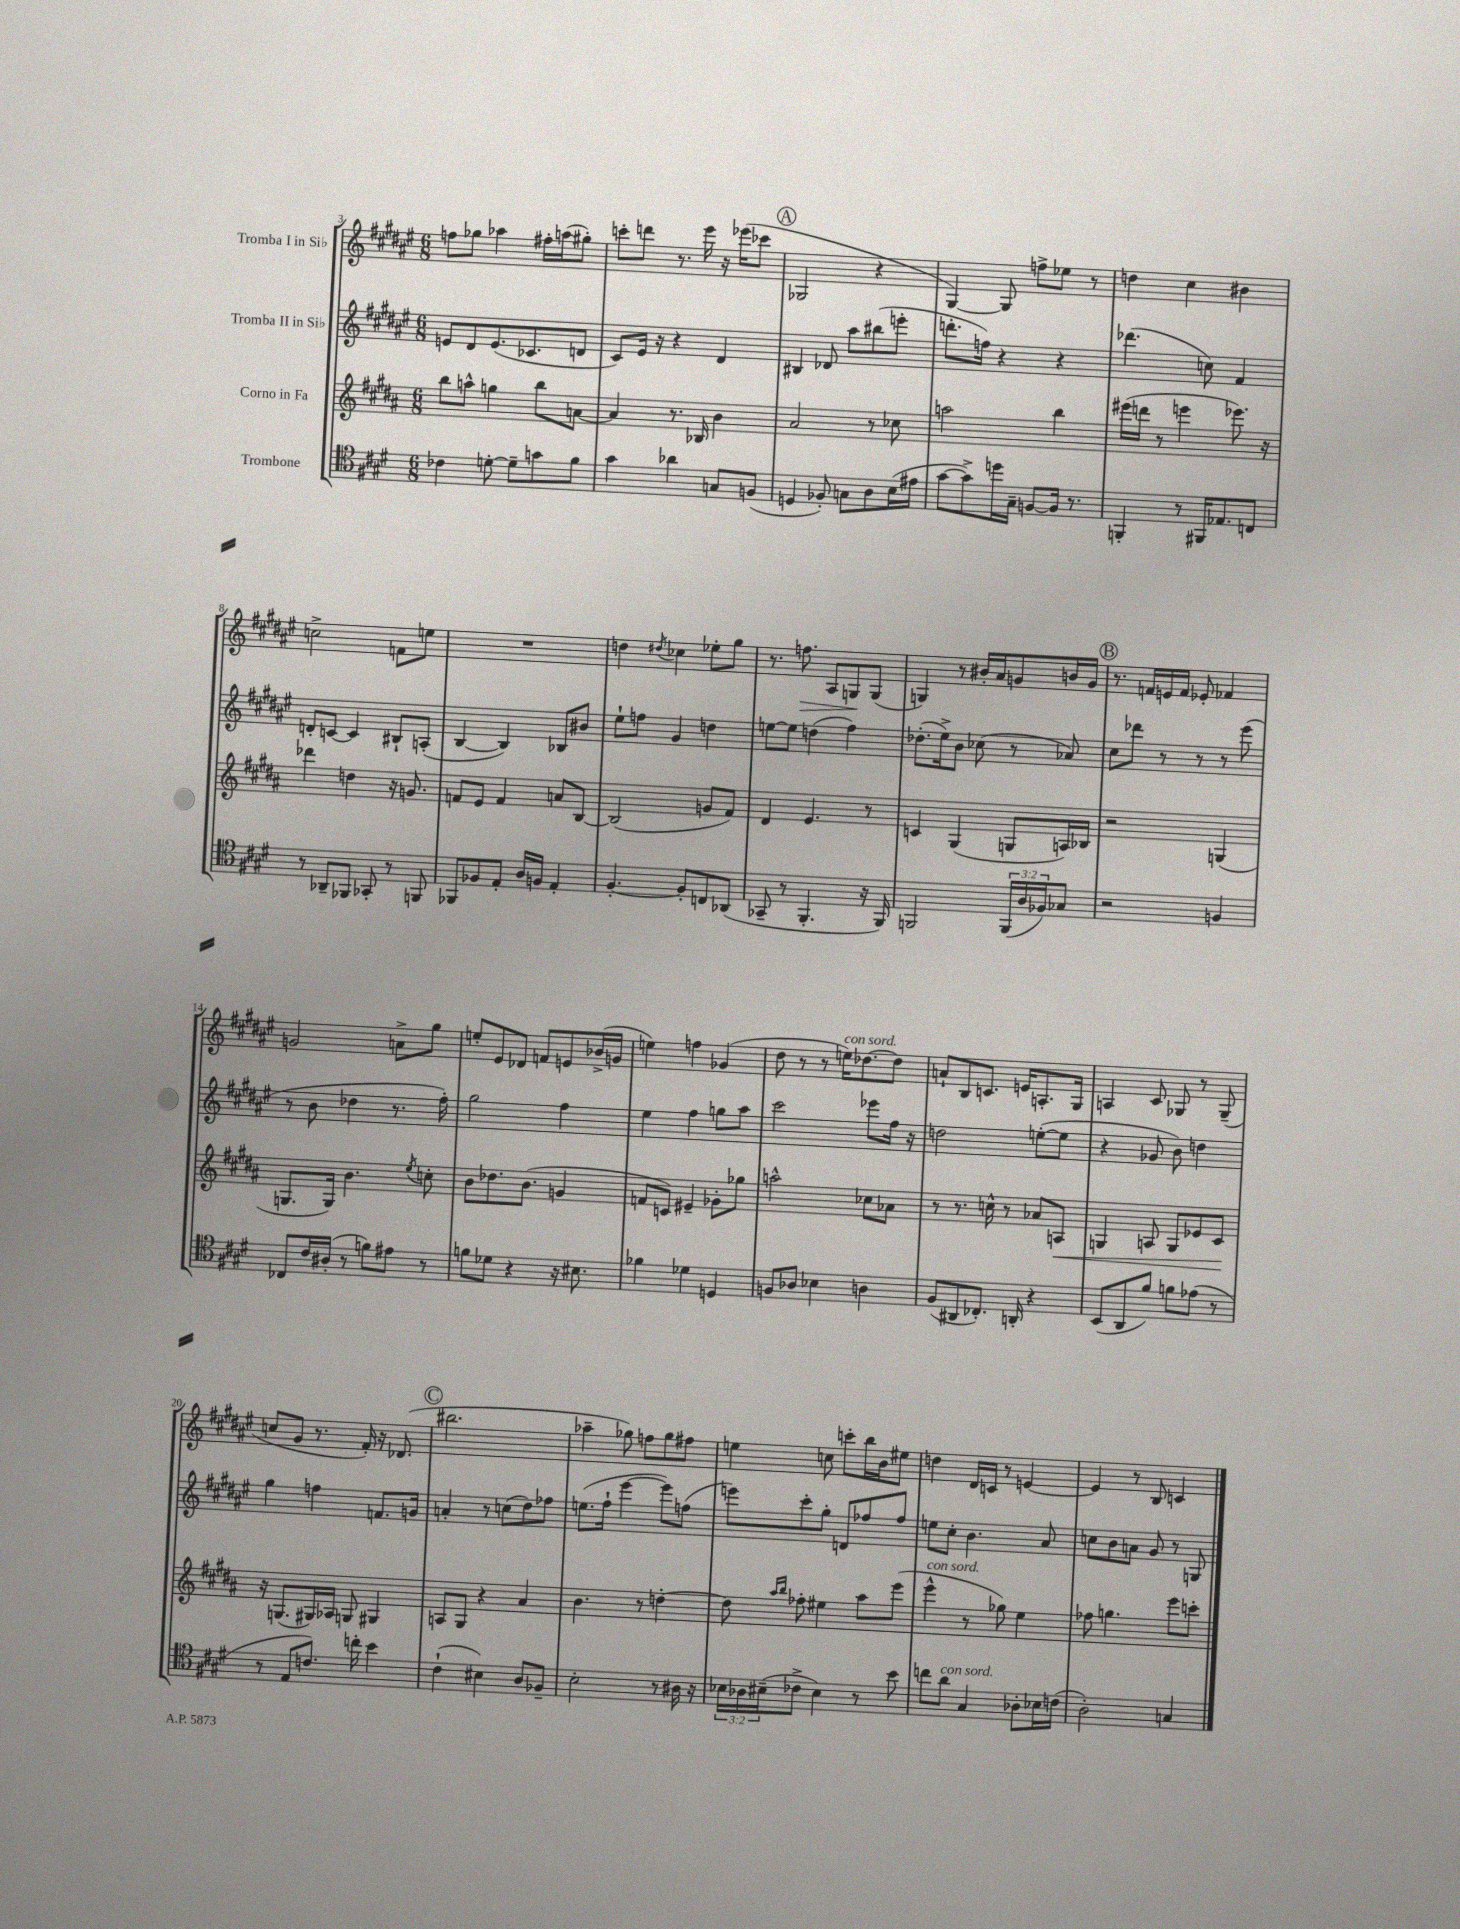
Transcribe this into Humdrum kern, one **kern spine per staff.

**kern	**kern	**dynam	**kern	**kern	**dynam
*part4	*part3	*part3	*part2	*part1	*part1
*staff4	*staff3	*staff3	*staff2	*staff1	*staff1
*I"Trombone	*I"Corno in Fa	*	*I"Tromba II in Si♭	*I"Tromba I in Si♭	*
*clefC4	*clefG2	*	*clefG2	*clefG2	*
*k[f#c#g#d#]	*k[f#c#g#d#a#]	*	*k[f#c#g#d#a#e#]	*k[f#c#g#d#a#e#]	*
*M6/8	*M6/8	*	*M6/8	*M6/8	*
=3	=3	=3	=3	=3	=3
4c-X\	8bb\L	.	8en/L	8ffn\L	.
.	8aan^^\J	.	8d#/	8gg-X\J	.
[8dn'\	4ggn\	.	(8.e/	4aa-X\	.
8d~\L]	.	.	.	.	.
.	.	.	8.c-X/	.	.
8gn\	8bb\L	.	.	16ff#X'\LL	.
.	.	.	.	(16aan\J	.
8f#\J	[8an\J	.	8dn/J	8gg#X'\J)	.
=4	=4	=4	=4	=4	=4
4g#\	4a/]	.	8c#/L)	8cccn'\L	.
.	.	.	16e#/Jk	8dddn\J	.
.	.	.	16r	.	.
4a-X\	8.r	.	4r	8.r	.
.	16B-X/	.	.	16eee#\	.
8Gn/L	4b\	.	4d#/	16r	.
.	.	.	.	(16eee-X\KL	.
(8Fn/J	.	.	.	8ccc-X\J	.
!!LO:REH:place=s1:t=A
=5	=5	=5	=5	=5	=5
4Dn/	2a#/	.	4B#X/	2G-X/	.
8F-X'/)	.	.	8d-X/	.	.
8Gn\L	.	.	8aa#\L	.	.
8A\	8r	.	(8bb#X\	4r	.
(16B\L	8cc-X\	.	8eeen'\J	.	.
16e#X\JJ	.	.	.	.	.
=6	=6	=6	=6	=6	=6
[8g#\L	2aan\	.	8.dddn'\L	[4G#/)	.
8g#^\])	.	.	.	.	.
.	.	.	16ffn\Jk)	.	.
16ddn\L	.	.	4r	8G#/]	.
16G#~\JJ	.	.	.	.	.
[8Fn/L	.	.	.	8ffn^\L	.
16F/Jk]	4bb\	.	4r	8ee-X\J	.
8.r	.	.	.	.	.
.	.	.	.	8r	.
=7	=7	=7	=7	=7	=7
4FFn'/	(16eee#X\LL	.	(4.ddd-X\	4ddn\	.
.	16dddn\JJ	.	.	.	.
.	8r	.	.	.	.
8r	4eeen\	.	.	4cc#\	.
16FF#X/KL	.	.	8ccn\)	.	.
8.E-X/	.	.	.	.	.
.	8.eee-X\)	.	4f#/	4b#X\	.
8Cn/J	.	.	.	.	.
.	16r	.	.	.	.
!!LO:LB:g=z
=8	=8	=8	=8	=8	=8
8r	4ddd-X\	.	8dn'/L	2ccn^\	.
8AA-X~/L	.	.	[8cn/J	.	.
8FF-X/J	4ddn\	.	4c/]	.	.
8GG-X'/	.	.	.	.	.
8r	16r	.	8B#X`/L	8fn\L	.
.	8.gn/	.	.	.	.
8FFn/	.	.	(8An'/J	8een\J	.
=9	=9	=9	=9	=9	=9
8FF-X/L	8fn/L	.	[4B/	2.r	.
8F-X/	8e/J	.	.	.	.
8E'/J	4f/	.	4B/])	.	.
16A/LL	.	.	.	.	.
16Fn/JJ	.	.	.	.	.
4E'/	8an/L	.	8B-X/L	.	.
.	[8B/J	.	8b#X/J	.	.
=10	=10	=10	=10	=10	=10
[4.F#'/	(2B/]	.	8ee#`\L	4ddn\	.
.	.	.	8ffn\J	.	.
.	.	.	.	8qdd#X/	.
.	.	.	4g#/	4cc-X\	.
8F#'/L]	.	.	.	.	.
8Cn/	8gn/L	.	4ddn\	8ee-X'\L	.
(8AA-X/J	8f#/J)	.	.	8gg#\J	.
=11	=11	=11	=11	=11	=11
8GG-X~/	4d#/	.	[8een\L	8.r	.
8r	.	.	8ee\J]	.	.
!	!	!	!	!	!LO:HP:b
.	.	.	.	8.ffn\	>
4.FF#'/	4.e/	.	(4ddn\	.	.
.	.	.	.	8A#/L	.
.	.	.	4ff#\)	8Gn/	.
16r	8r	.	.	(8G/J	]
16FF#/)	.	.	.	.	.
=12	=12	=12	=12	=12	=12
2FFn/	4cn/	.	(8.dd-X'\L	4Gn/)	.
.	.	.	16ee#^\k)	.	.
.	(4G#/	.	8b\J	8r	.
.	.	.	(8cc-X\	16b#X'/LL	.
.	.	.	.	16a#/J	.
(24FF/LL	8Gn/L	.	8r	8gn/	.
24A/	.	.	.	.	.
24F-X/J)	.	.	.	.	.
8G-X/J	16An/L)	.	8a-X/)	16bn/L	.
.	16B-X/JJ	.	.	16g/JJ	.
!!LO:REH:place=s1:t=B
=13	=13	=13	=13	=13	=13
2r	2r	.	8cc#\L	8.r	.
.	.	.	8ddd-X\J	.	.
.	.	.	.	16fn/LL	.
.	.	.	8r	16en/	.
.	.	.	.	16f/JJ	.
.	.	.	8r	8e-X'/	.
4Fn/	(4Gn/	.	8r	4f-X/	.
.	.	.	(8eee#\	.	.
!!LO:LB:g=z
=14	=14	=14	=14	=14	=14
8C-X/L	8.Gn/L	.	8r	2gn/	.
16c#/L	.	.	8b\	.	.
(16A#X'/JJ	16G/Jk)	.	.	.	.
8r	4.b\	.	4dd-X\	.	.
8fn\L)	.	.	.	.	.
8e#X\J	.	.	8.r	8an^\L	.
.	8qee/	.	.	.	.
8r	8ccn'\	.	.	8gg#\J	.
.	.	.	16ff#'\)	.	.
=15	=15	=15	=15	=15	=15
8fn\L	8b\L	.	2gg#\	8een'/L	.
8d-X\J	8.dd-X\	.	.	8e#/	.
4r	.	.	.	8d-X/J	.
.	(8.b\J	.	.	.	.
.	.	.	.	8fn/L	.
16r	4gn/	.	4ff#\	8en/	.
8.B#X\	.	.	.	.	.
.	.	.	.	(16b-X^/L	.
.	.	.	.	16gn/JJ	.
=16	=16	=16	=16	=16	=16
4f-X\	8fn/L	.	4ee#\	4een\)	.
.	8cn/J)	.	.	.	.
4d-X\	4e#X~/	.	4ff#\	4ffn\	.
4Dn/	8g-X'\L	.	8ggn\L	(4g-X/	.
.	8gg-X\J	.	8aa#\J	.	.
=17	=17	=17	=17	=17	=17
8Fn/L	2aan^^\	.	2ccc#\	8dd#\	.
8A-X/J	.	.	.	8r	.
4B-X\	.	.	.	8r	.
!	!	!	!	!LO:TX:a:i:t=con sord.	!
.	.	.	.	16een\KL)	.
.	.	.	.	[8.dd-X\	.
4An\	8cc-X\L	.	8eee-X\L	.	.
.	8a-X\J	.	16ff#\Jk	8dd-\J]	.
.	.	.	16r	.	.
=18	=18	=18	=18	=18	=18
(8F#/L	8r	.	2ddn\	8an`/L	.
8AA#X/	8.r	.	.	8B/	.
8.C-X'/J)	.	.	.	8.cn/J	.
.	16ccn^^\	.	.	.	.
.	8r	.	.	.	.
16AAn'/	.	.	.	16en/KL	.
4r	8a-X/L	.	([8een'\L	8.An'/	.
!	!	!LO:HP:b	!	!	!
.	8An/J	<	8ee\J]	.	.
.	.	.	.	16G#/Jk	.
=19	=19	=19	=19	=19	=19
(8BB/L	4Gn/	.	4r	4An/	.
8AA/	.	.	.	.	.
8f#/J)	8An/	.	8g-X/	8c#/	.
8fn\L	8G/L	.	8b\)	8G-X/	.
(8e-X\J	8e-X/	.	4ddn\	8r	.
8r	8c#/J	.	.	(8G-~/	.
.	.	[	.	.	.
!!LO:LB:g=z
=20	=20	=20	=20	=20	=20
8r	16r	.	4gg#\	8ccn/L	.
.	(8.Gn/L	.	.	.	.
8E/L	.	.	.	8g#/J	.
8.cn/J)	16G#X/L)	.	4ffn\	8.r	.
.	16A-X/JJ	.	.	.	.
.	8Gn/	.	.	.	.
16ccn'\	.	.	.	16f#'/)	.
4b\	4G#X/	.	8.fn/L	16r	.
.	.	.	.	(8.d-X/	.
.	.	.	16gn/Jk	.	.
!!LO:REH:place=s1:t=C
=21	=21	=21	=21	=21	=21
(4c#`\	8An/L	.	4an'/	2.bb#X\	.
.	8G#/J	.	.	.	.
4B#X\)	4r	.	8r	.	.
.	.	.	(8ccn\L	.	.
8A/L	4a#/	.	8dd#\)	.	.
8F-X~/J	.	.	8ff-X\J	.	.
=22	=22	=22	=22	=22	=22
2B'\	4.b\	.	(8.een\L	4aa-X~\	.
.	.	.	16ff#`\Jk	.	.
.	.	.	[4eee#\	8gg-X\)	.
.	8r	.	.	8ffn\L	.
8r	[4ddn'\	.	8eee#\L])	8gg-\	.
16A#X\	.	.	(8ffn\J	8ff#X\J	.
16r	.	.	.	.	.
=23	=23	=23	=23	=23	=23
24B-X\LL	8dd\]	.	8eeen\L)	4een\	.
24A-X\	.	.	.	.	.
(24B#X~\J	.	.	.	.	.
.	16qqaa#/LL	.	.	.	.
.	16qqbb/JJ	.	.	.	.
8c-X^\J	8ff-X'\	.	8ccc#'\	.	.
4B#\)	4ee#X\	.	8gg#'\J	8ccn\	.
.	.	.	8dn/L	8cccn'\L	.
8r	8aa#\L	.	8ff-X/	16bb\L	.
.	.	.	.	16b\J	.
8b\	(8eee\J	.	8ff-/J	8ee#X\J	.
=24	=24	=24	=24	=24	=24
!	!LO:TX:a:i:t=con sord.	!	!	!	!
8ccn\L	4eee^^\	.	8een\L	4ddn\	.
!LO:TX:a:i:t=con sord.	!	!	!	!	!
8a\J	.	.	8cc#'\J	.	.
4G#/	8r	.	4.b\	16d#/LL	.
.	.	.	.	16cn/JJ	.
.	8gg-X\)	.	.	8r	.
8A-X'\L	4ee\	.	.	[4en/	.
16B-X\L	.	.	8a#/	.	.
(16cn\JJ	.	.	.	.	.
=25	=25	=25	=25	=25	=25
2A'\)	8ff-X\	.	8ccn\L	4e/]	.
.	4.ggn\	.	8b\	.	.
.	.	.	8an\J	8r	.
.	.	.	8g#/	8B/	.
4Gn/	8eee\L	.	8r	4cn/	.
.	8cccn'\J	.	8Gn/	.	.
==	==	==	==	==	==
*-	*-	*-	*-	*-	*-
